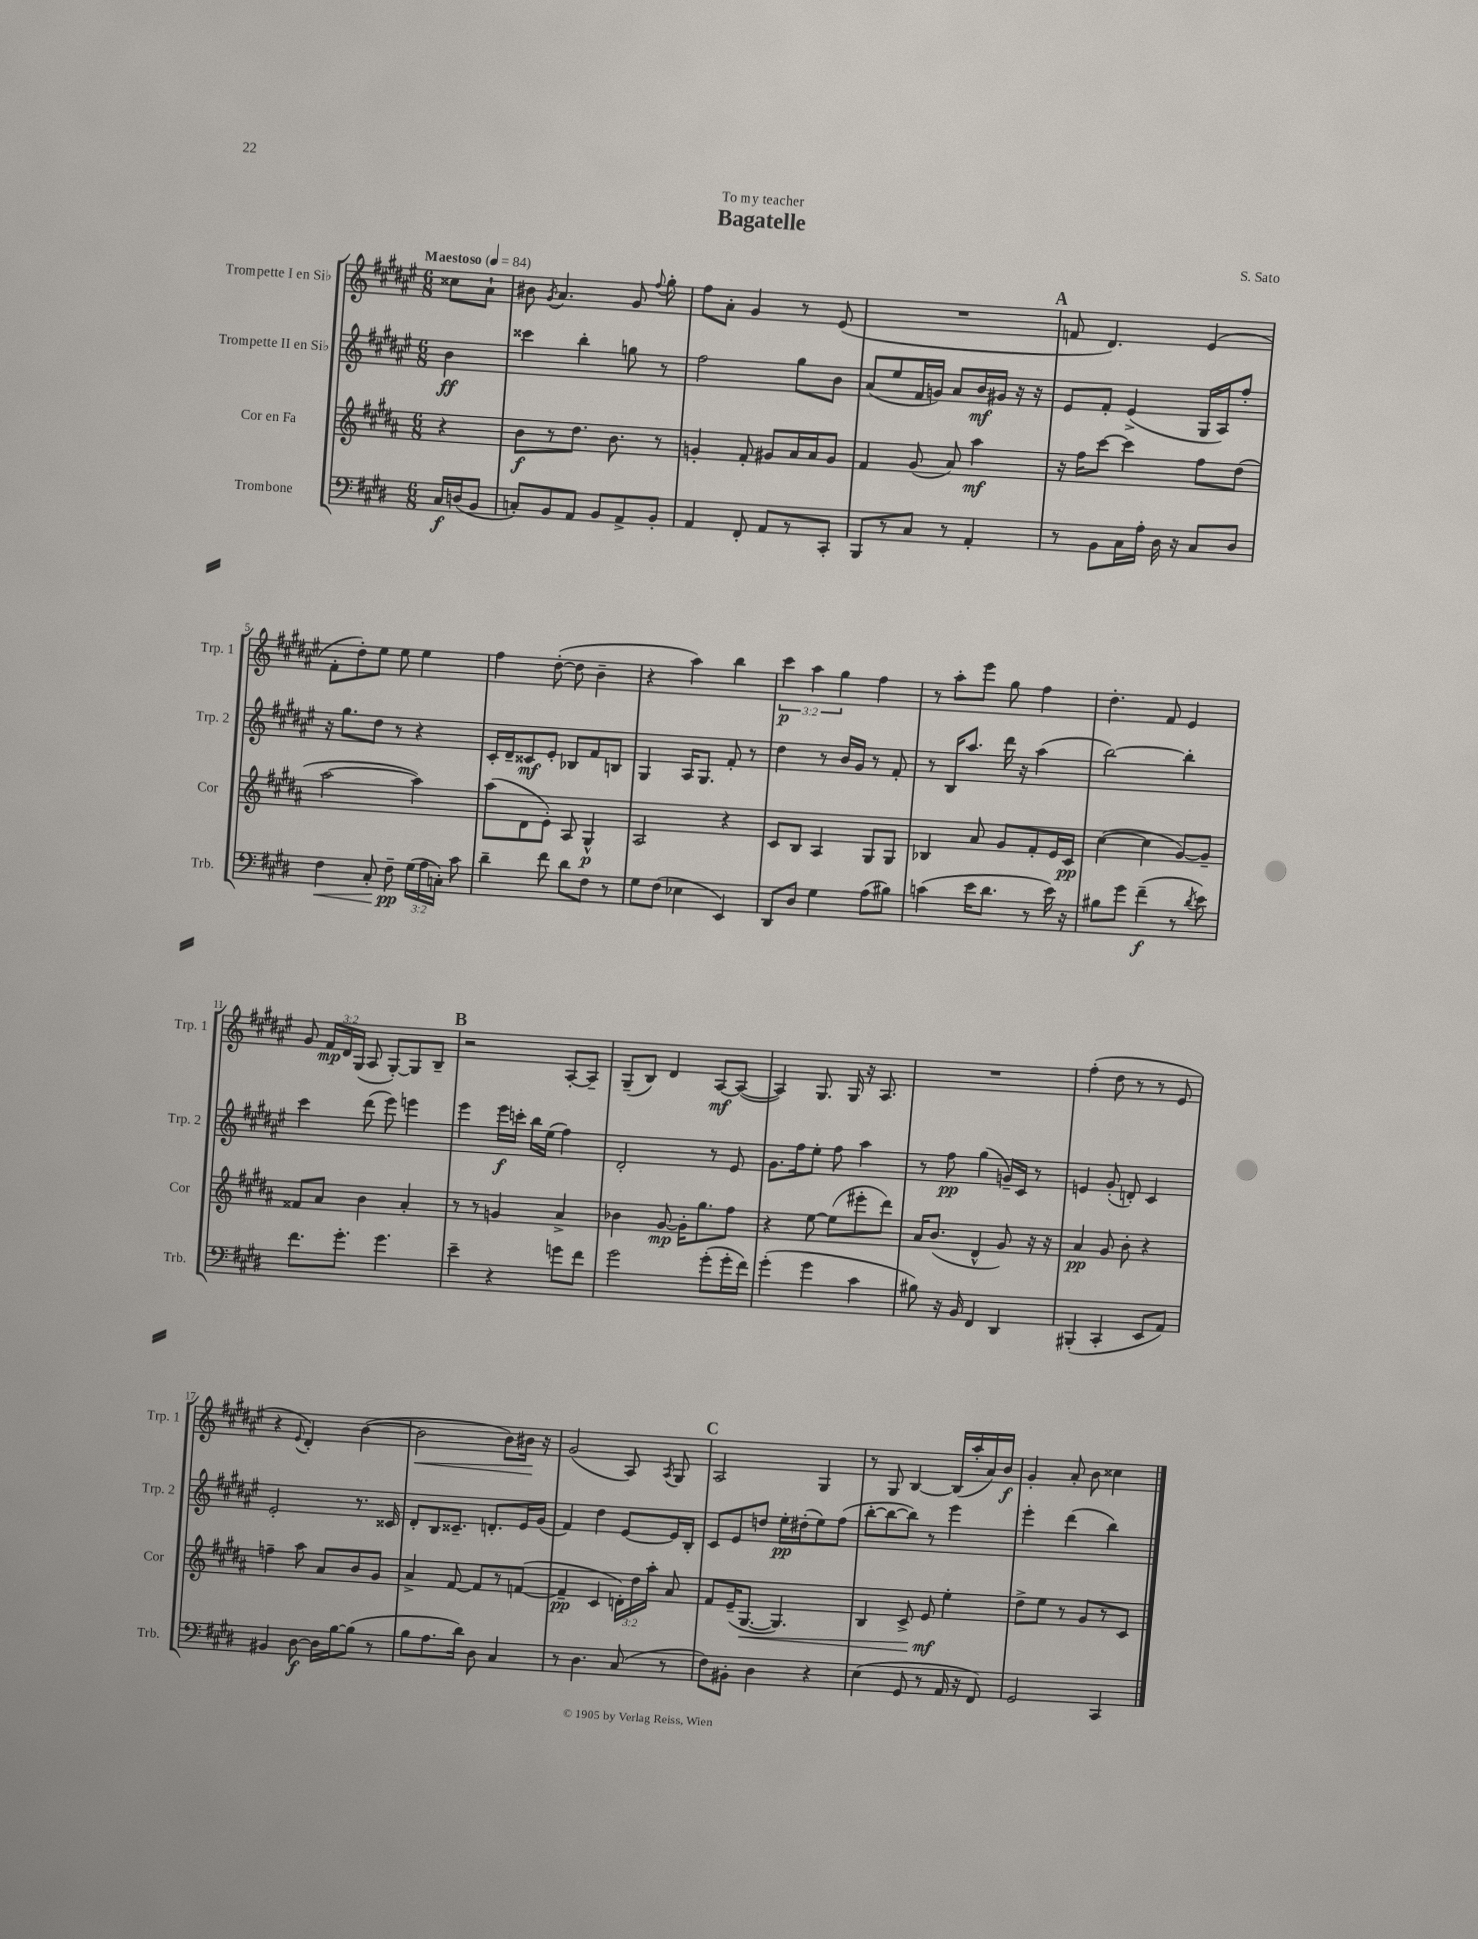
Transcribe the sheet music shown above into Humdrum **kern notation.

**kern	**dynam	**kern	**dynam	**kern	**dynam	**kern	**dynam
*part4	*part4	*part3	*part3	*part2	*part2	*part1	*part1
*staff4	*staff4	*staff3	*staff3	*staff2	*staff2	*staff1	*staff1
*I"Trombone	*	*I"Cor en Fa	*	*I"Trompette II en Si♭	*	*I"Trompette I en Si♭	*
*I'Trb.	*	*I'Cor	*	*I'Trp. 2	*	*I'Trp. 1	*
*clefF4	*	*clefG2	*	*clefG2	*	*clefG2	*
*k[f#c#g#d#]	*	*k[f#c#g#d#a#]	*	*k[f#c#g#d#a#e#]	*	*k[f#c#g#d#a#e#]	*
*M6/8	*	*M6/8	*	*M6/8	*	*M6/8	*
*MM84	*	*MM84	*	*MM84	*	*MM84	*
=	=	=	=	=	=	=	=
!	!	!	!	!	!	!LO:TX:a:B:t=Maestoso	!
16C#/LL	f	4r	.	4b\	ff	8cc##X\L	.
(16Dn/J	.	.	.	.	.	.	.
8BB/J	.	.	.	.	.	8a#`\J	.
=1	=1	=1	=1	=1	=1	=1	=1
8Cn'/L)	.	8b\L	f	4ccc##X\	.	8b#X\	.
.	.	.	.	.	.	8qg#/	.
8BB/	.	8r	.	.	.	4.a#/	.
8AA/J	.	8.dd#\J	.	4bb'\	.	.	.
8BB/L	.	.	.	.	.	.	.
.	.	8.b\	.	.	.	.	.
8AA^/	.	.	.	8ggn\	.	8g#/	.
.	.	.	.	.	.	8qqff#/	.
8BB'/J	.	8r	.	8r	.	8gg#'\	.
=2	=2	=2	=2	=2	=2	=2	=2
4AA/	.	4gn'/	.	2ff#\	.	8ff#\L	.
.	.	.	.	.	.	8a#'\J	.
8FF#'/	.	8f#'/	.	.	.	4g#/	.
8AA/L	.	8g#X/L	.	.	.	.	.
8r	.	16a#/L	.	8gg#\L	.	8r	.
.	.	16a#/J	.	.	.	.	.
8CC#'/J	.	8g#/J	.	8b\J	.	(8e#/	.
=3	=3	=3	=3	=3	=3	=3	=3
8BBB/L	.	4f#/	.	(8a#/L	.	2.r	.
8r	.	.	.	8ee#/	.	.	.
8C#/J	.	(8g#/	.	16f#/L	.	.	.
.	.	.	.	16gn/JJ)	.	.	.
8r	.	8a#/)	.	8a#/L	.	.	.
4AA'/	.	4aa#\	mf	16b/L	mf	.	.
.	.	.	.	16g#X/JJ	.	.	.
.	.	.	.	16r	.	.	.
.	.	.	.	16r	.	.	.
!!LO:REH:place=s1:t=A
=4	=4	=4	=4	=4	=4	=4	=4
8r	.	16r	.	8e#/L	.	8fn/	.
.	.	16ff#\KL	.	.	.	.	.
8BB\L	.	[8ccc#\J	.	8f#'/J	.	4.d#/)	.
16C#\L	.	4ccc#\]	.	(4e#^/	.	.	.
16A'\JJ	.	.	.	.	.	.	.
16D#\	.	.	.	.	.	.	.
16r	.	.	.	.	.	.	.
8C#/L	.	8ff#\L	.	16G#/LL	.	(4e#/	.
.	.	.	.	16A#/J)	.	.	.
8D#/J	.	(8dd#\J	.	8ff#'/J	.	.	.
!!LO:LB:g=z
=5	=5	=5	=5	=5	=5	=5	=5
!	!LO:HP:b	!	!	!	!	!	!
4F#\	<	[2aa#\	.	16r	.	8f#'\L	.
.	.	.	.	8.gg#\L	.	.	.
.	.	.	.	.	.	8dd#'\)	.
8C#'/	.	.	.	8dd#\J	.	8ee#\J	.
8F#~\	pp	.	.	8r	.	8ee#\	.
(24G#\LL	[	4aa#\])	.	4r	.	4ee#\	.
24A\	.	.	.	.	.	.	.
24Cn'\JJ)	.	.	.	.	.	.	.
8c#\	.	.	.	.	.	.	.
=6	=6	=6	=6	=6	=6	=6	=6
4d#~\	.	(8aa#\L	.	16c#'/LL	.	4ff#\	.
.	.	.	.	16d#~/J	.	.	.
.	.	8d#\	.	8c##X/	mf	.	.
8f#\	.	8e'\J)	.	8e#'/J	.	([8dd#'\	.
8d#\L	.	8A#/	.	8B-X/L	.	8dd#\]	.
8F#\J	.	4G#^^/	p	8f#/	.	4b~\	.
8r	.	.	.	8Bn/J	.	.	.
=7	=7	=7	=7	=7	=7	=7	=7
8G#\L	.	2A#/	.	4G#/	.	4r	.
(8F#\J	.	.	.	.	.	.	.
4E-X\	.	.	.	16A#/KL	.	4aa#\)	.
.	.	.	.	8.G#/J	.	.	.
4EE/)	.	4r	.	8f#'/	.	4bb\	.
.	.	.	.	8r	.	.	.
=8	=8	=8	=8	=8	=8	=8	=8
8DD#/L	.	8c#/L	.	4dd#\	.	6ccc#\	p
8D#/J	.	8B/J	.	.	.	.	.
.	.	.	.	.	.	6aa#\	.
4G#\	.	4A#/	.	8r	.	.	.
.	.	.	.	.	.	6gg#\	.
.	.	.	.	16b/LL	.	.	.
.	.	.	.	16g#/JJ	.	.	.
(8A\L	.	8G#/L	.	8r	.	4ff#\	.
8B#X\J)	.	8G#/J	.	8f#'/	.	.	.
=9	=9	=9	=9	=9	=9	=9	=9
(4cn\	.	4B-X/	.	8r	.	8r	.
.	.	.	.	16B/KL	.	8aa#'\L	.
.	.	.	.	8.aa#/J	.	.	.
16e\KL	.	8a#/	.	.	.	8eee#\J	.
8.d#\J	.	.	.	.	.	.	.
.	.	8g#/L	.	16ddd#\	.	8gg#\	.
.	.	.	.	16r	.	.	.
8r	.	8f#'/	.	(4aa#\	.	4ff#\	.
16e\)	.	16e/L	.	.	.	.	.
16r	.	16c#/JJ	pp	.	.	.	.
=10	=10	=10	=10	=10	=10	=10	=10
8B#X\L	.	([4cc#\	.	[2bb\)	.	4.dd#'\	.
8g#\J	.	.	.	.	.	.	.
(4f#~\	f	4cc#\]	.	.	.	.	.
.	.	.	.	.	.	8f#/	.
8r	.	[8g#/L)	.	4bb'\]	.	4e#/	.
8qd#/	.	.	.	.	.	.	.
8e\)	.	8g#~/J]	.	.	.	.	.
!!LO:LB:g=z
=11	=11	=11	=11	=11	=11	=11	=11
8.f#\L	.	8f##X/L	.	4ccc#\	.	8g#/	.
.	.	8a#/J	.	.	.	24f#/LL	mp
.	.	.	.	.	.	24d#/	.
8.g#'\J	.	.	.	.	.	.	.
.	.	.	.	.	.	(24G#/JJ	.
.	.	4b\	.	(8ddd#\	.	8A#/	.
4.g#\	.	.	.	8eee#\)	.	[8G#'/L)	.
.	.	4a#'/	.	4eeen\	.	8G#/]	.
.	.	.	.	.	.	8B~/J	.
!!LO:REH:place=s1:t=B
=12	=12	=12	=12	=12	=12	=12	=12
4e~\	.	8r	.	4eee#\	.	2r	.
.	.	8r	.	.	.	.	.
4r	.	4gn/	.	16eee#\LL	f	.	.
.	.	.	.	16cccn'\JJ	.	.	.
.	.	.	.	16bb\LL	.	.	.
.	.	.	.	(16ee#\JJ	.	.	.
8gn\L	.	4a#^/	.	4ff#\)	.	[8A#'/L	.
8f#\J	.	.	.	.	.	8A#~/J]	.
=13	=13	=13	=13	=13	=13	=13	=13
2g#\	.	4b-X\	.	2d#'/	.	(8G#~/L	.
.	.	.	.	.	.	8B/J)	.
.	.	[8g#/	mp	.	.	4d#/	.
.	.	16g#'\KL]	.	.	.	.	.
.	.	8.gg#\	.	.	.	.	.
(8g#'\L	.	.	.	8r	.	[8A#/L	mf
16g#'\L	.	8ff#\J	.	8e#/	.	(8A#/J_	.
16f#\JJ)	.	.	.	.	.	.	.
=14	=14	=14	=14	=14	=14	=14	=14
(4g#'\	.	4r	.	8.g#\L	.	4A#/])	.
.	.	.	.	16ff#\k	.	.	.
4g#\	.	[8ee\	.	8ee#'\J	.	8.G#/	.
.	.	(8ee\L]	.	8ff#\	.	.	.
.	.	.	.	.	.	16G#/	.
4c#\	.	8eee#X'\	.	4aa#\	.	16r	.
.	.	.	.	.	.	8.A#/	.
.	.	8ddd#\J)	.	.	.	.	.
=15	=15	=15	=15	=15	=15	=15	=15
8B#X\)	.	16a#/KL	.	8r	.	2.r	.
.	.	(8.b/J	.	.	.	.	.
16r	.	.	.	8ff#\	pp	.	.
16BB/	.	.	.	.	.	.	.
4FF#/	.	4d#^^/	.	(4gg#\	.	.	.
4DD#/	.	8g#/)	.	16gn~/LL)	.	.	.
.	.	.	.	16c#/JJ	.	.	.
.	.	16r	.	8r	.	.	.
.	.	16r	.	.	.	.	.
=16	=16	=16	=16	=16	=16	=16	=16
(4BBB#X'/	.	4a#/	pp	4en/	.	(4ff#'\	.
4CC#'/	.	8g#/	.	(8g#'/	.	8dd#\	.
.	.	8b'\	.	8dn'/)	.	8r	.
8EE/L	.	4r	.	4c#/	.	8r	.
8AA/J)	.	.	.	.	.	8e#/	.
!!LO:LB:g=z
=17	=17	=17	=17	=17	=17	=17	=17
4BB#X/	.	4ffn~\	.	2e#'/	.	4r	.
.	.	.	.	.	.	8qqe#/	.
[8D#\	f	8aa#\	.	.	.	4d#'/)	.
16D#\LL]	.	8a#/L	.	.	.	.	.
[16B\J	.	.	.	.	.	.	.
(8B\J]	.	8b/	.	8.r	.	([4b\	.
8r	.	8g#/J	.	.	.	.	.
.	.	.	.	16c##X/	.	.	.
=18	=18	=18	=18	=18	=18	=18	=18
!	!	!	!	!	!	!	!LO:HP:b
8B\L	.	4a#^/	.	8d#'/L	.	2b\]	<
8.A\	.	.	.	8B/	.	.	.
.	.	[8f#/	.	8.c##X~/J	.	.	.
16d#\Jk)	.	.	.	.	.	.	.
8D#\	.	8f#/L]	.	.	.	.	.
.	.	.	.	8.dn'/L	.	.	.
4C#/	.	8r	.	.	.	8b\L)	.
.	.	([8fn/J	.	16e#/L	.	16b#X\Jk	.
.	.	.	.	(16g#/JJ	.	16r	[
=19	=19	=19	=19	=19	=19	=19	=19
8r	.	4f~/]	pp	4f#/)	.	(2g#/	.
4.D#\	.	.	.	.	.	.	.
.	.	4c#/	.	4dd#\	.	.	.
(8C#/	.	24dn'\LL)	.	[8e#/L	.	8A#/)	.
.	.	24dd#\	.	.	.	.	.
.	.	24aa#'\JJ	.	.	.	.	.
.	.	.	.	.	.	8qA#/	.
8r	.	8a#/	.	16e#/L]	.	8G#/	.
.	.	.	.	16B'/JJ	.	.	.
!!LO:REH:place=s1:t=C
=20	=20	=20	=20	=20	=20	=20	=20
8F#\L)	.	8f#/L	.	8c#/L	.	2A#/	.
8BB#X'\J	.	(16e~/K	.	8e#/	.	.	.
!	!	!	!LO:HP:b	!	!	!	!
.	.	[8.G#/J	<	.	.	.	.
4D#\	.	.	.	8ddn/J	.	.	.
.	.	4.G#/])	.	16ee#'\LL	pp	.	.
.	.	.	.	(16dd#X'\J	.	.	.
4r	.	.	.	8ee#\)	.	4G#/	.
.	.	.	.	(8ff#\J	.	.	.
=21	=21	=21	=21	=21	=21	=21	=21
(4E\	.	4B/	.	[8bb'\L	.	8r	.
.	.	.	.	8bb\_	.	8G#/	.
8GG#/	.	8c#^/	.	8bb\J])	.	[4B/	.
8r	.	8e/	mf	8r	.	.	.
16AA/	.	4ee'\	[	4eee#\	.	(16B/LL]	.
16r	.	.	.	.	.	16aa#'/	.
8FF#/)	.	.	.	.	.	16a#/)	.
.	.	.	.	.	.	16b/JJ	f
=22	=22	=22	=22	=22	=22	=22	=22
2GG#/	.	8dd#^\L	.	4eee#'\	.	4g#'/	.
.	.	8ee\J	.	.	.	.	.
.	.	8r	.	(4ddd#\	.	8a#'/	.
.	.	8g#/L	.	.	.	8b\	.
4CC#/	.	8r	.	4bb\)	.	4cc##X\	.
.	.	8c#/J	.	.	.	.	.
==	==	==	==	==	==	==	==
*-	*-	*-	*-	*-	*-	*-	*-
